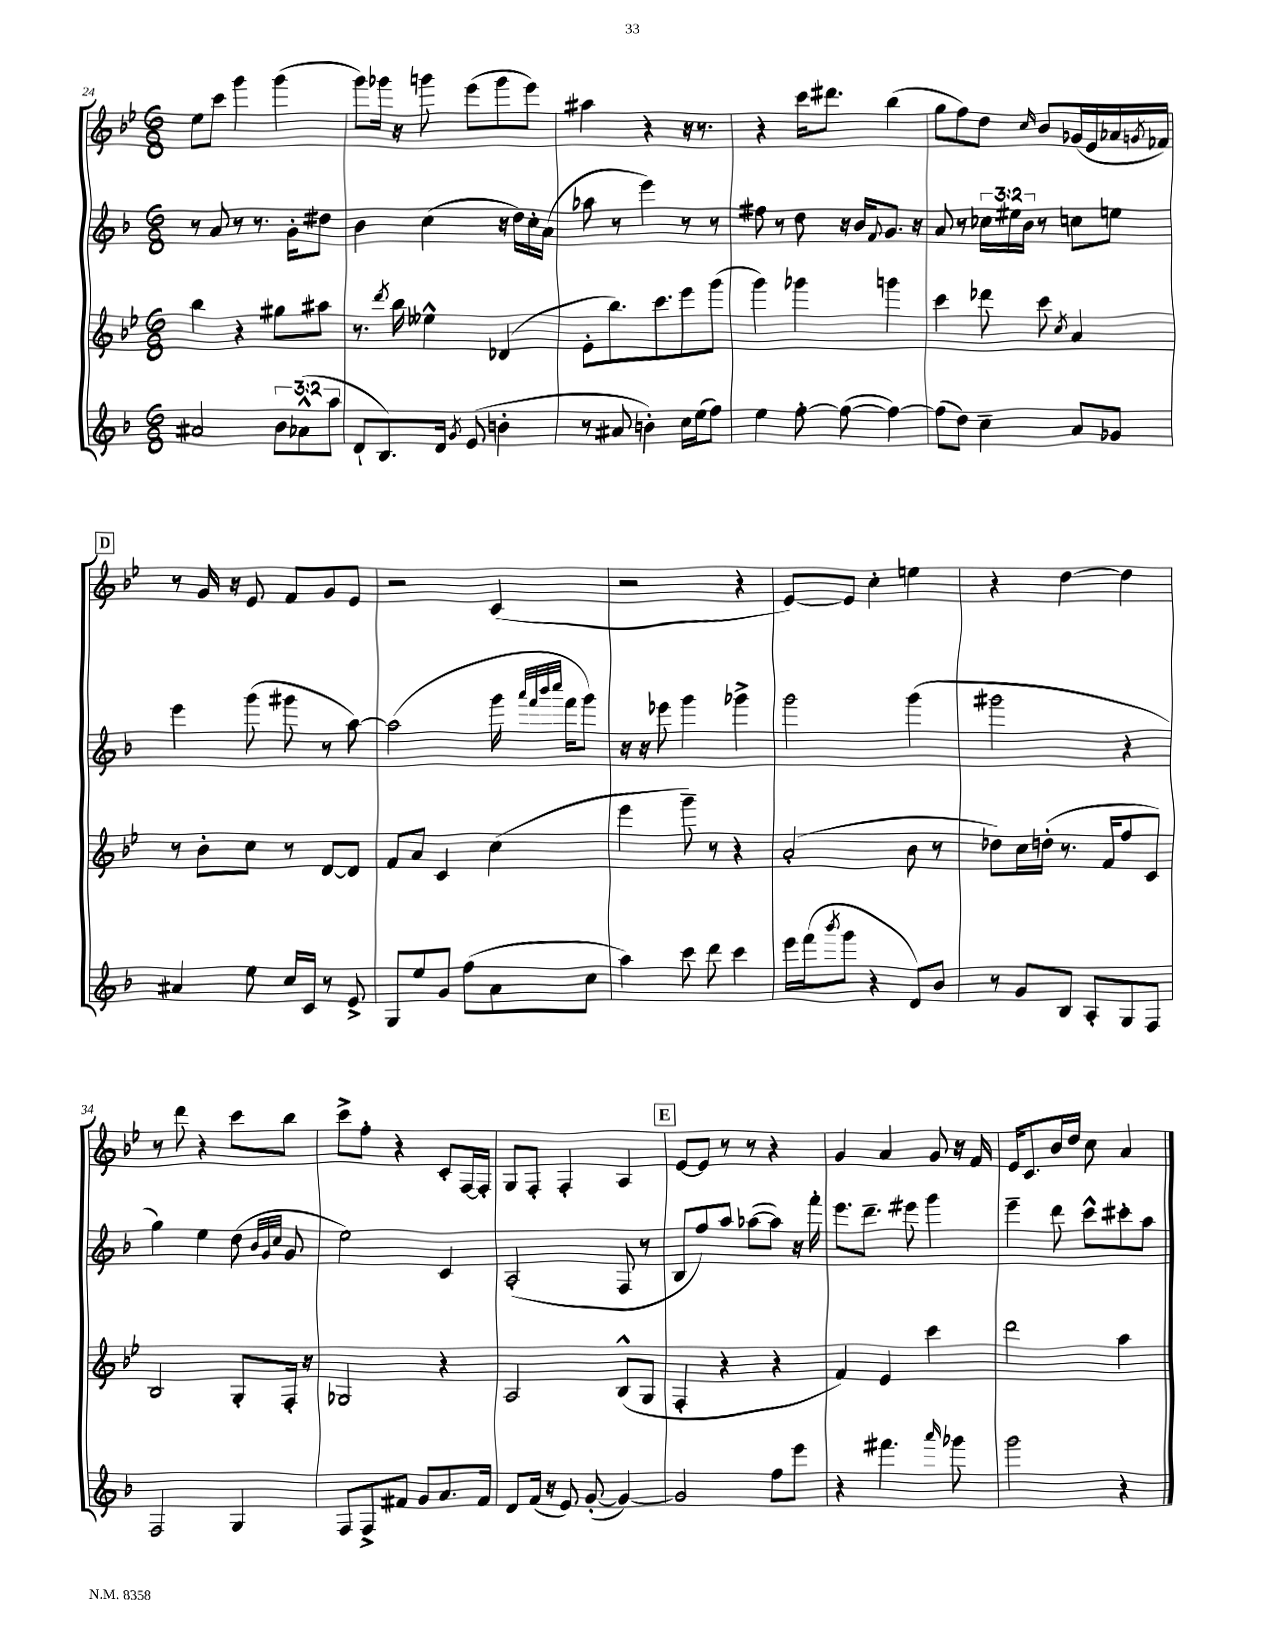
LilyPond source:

<<
\new StaffGroup <<
\new Staff = "s0" {
    \clef treble \key bes \major \numericTimeSignature \time 6/8
    ees''8 c'''8 g'''4 g'''4( |
    g'''8) ges'''16 r16 g'''8 ees'''8( g'''8 ees'''8) |
    ais''4 r4 r16 r8. |
    r4 c'''16 dis'''8. bes''4( |
    g''8 f''8) d''8 \grace { c''16 } bes'8 ges'16( ees'16 aes'16 \acciaccatura { g'8 } fes'16) |
    \mark \markup { \box "D" } r8 g'16 r16 ees'8 f'8 g'8 ees'8 |
    r2 c'4( |
    r2 r4 |
    ees'8~) ees'8 c''4-. e''4 |
    r4 d''4~ d''4 |
    r8 d'''8 r4 c'''8 bes''8 |
    c'''8-> f''8-. r4 c'8-. f16~ f16-. |
    g8 f8-. f4-. a4 |
    \mark \markup { \box "E" } ees'8~ ees'8 r8 r8 r4 |
    g'4 a'4 g'8 r16 f'16 |
    ees'16 c'8. bes'16 d''16 c''8 a'4 \bar "|." |
}
\new Staff = "s1" {
    \clef treble \key f \major \numericTimeSignature \time 6/8 \override Staff.TupletNumber.text = #tuplet-number::calc-fraction-text
    r8 a'8 r8 r8. g'16-. dis''8 |
    bes'4 c''4( r16 d''16) c''16-. a'16( |
    aes''8 r8 e'''4) r8 r8 |
    fis''8 r8 d''8 r16 bes'16 \appoggiatura { f'8 } g'8. r16 |
    a'8 r8 \tuplet 3/2 { ces''16 eis''16 bes'16 } r8 c''8 e''8 |
    \mark \markup { \box "D" } e'''4 g'''8( gis'''8 r8 a''8~) |
    a''2( g'''16 \grace { a'''32 f'''32 bes'''32 c''''32 } f'''16 g'''8) |
    r16 r16 ees'''8 g'''4 ges'''4-> |
    g'''2 g'''4( |
    gis'''2 r4 |
    g''4) e''4 d''8( \grace { bes'32 g'32 c''32 } g'8 |
    e''2) c'4 |
    a2-.( f8 r8 |
    \mark \markup { \box "E" } bes8 f''8) a''8 aes''8~( aes''8) r16 f'''16-. |
    e'''8. d'''8.-- eis'''8 g'''4 |
    e'''4-- d'''8 c'''8-^ cis'''8-. a''8 \bar "|." |
}
\new Staff = "s2" {
    \clef treble \key bes \major \numericTimeSignature \time 6/8
    bes''4 r4 gis''8 ais''8 |
    r8. \acciaccatura { d'''8 } bes''16 eeses''4-^ des'4( |
    ees'8-. bes''8.) c'''8. ees'''8 g'''8( |
    g'''4) ges'''4 g'''4 |
    c'''4 des'''8 c'''8 \acciaccatura { c''8 } a'4 |
    \mark \markup { \box "D" } r8 bes'8-. c''8 r8 d'8~ d'8 |
    f'8 a'8 c'4 c''4( |
    ees'''4 g'''8--) r8 r4 |
    a'2-.( bes'8 r8 |
    des''8) c''16 d''16-.( r8. f'16 f''8 c'8) |
    bes2 g8-. f16-. r16 |
    ges2 r4 |
    a2 bes8-^( g8 |
    \mark \markup { \box "E" } f4-. r4 r4 |
    f'4) ees'4 c'''4 |
    d'''2 a''4 \bar "|." |
}
\new Staff = "s3" {
    \clef treble \key f \major \numericTimeSignature \time 6/8 \override Staff.TupletNumber.text = #tuplet-number::calc-fraction-text
    ais'2 \tuplet 3/2 { bes'8 aes'8-^( a''8 } |
    d'8-! bes8.) d'16 \acciaccatura { g'8 } e'8( b'4-. |
    r8 ais'8 b'4-.) c''16 e''16( f''8) |
    e''4 f''8~-. f''8~( f''4~) |
    f''8( d''8) c''4-- a'8 ges'8 |
    \mark \markup { \box "D" } ais'4 e''8 c''16 c'16 r8 e'8-> |
    g8 e''8 g'8 f''8( a'8 c''8 |
    a''4) c'''8 d'''8 c'''4 |
    e'''16 f'''16( \acciaccatura { bes'''8 } g'''8 r4 d'8) bes'8 |
    r8 g'8 bes8 a8-. g8 f8 |
    f2 g4 |
    f8 f8-> fis'8 g'8 a'8. fis'16 |
    d'8 f'16( r16 e'8) g'8~-.( g'4~) |
    \mark \markup { \box "E" } g'2 f''8 e'''8 |
    r4 fis'''4. \grace { a'''16 } ges'''8 |
    g'''2 r4 \bar "|." |
}
>>
>>
\layout { \context { \Score currentBarNumber = #24 } }
